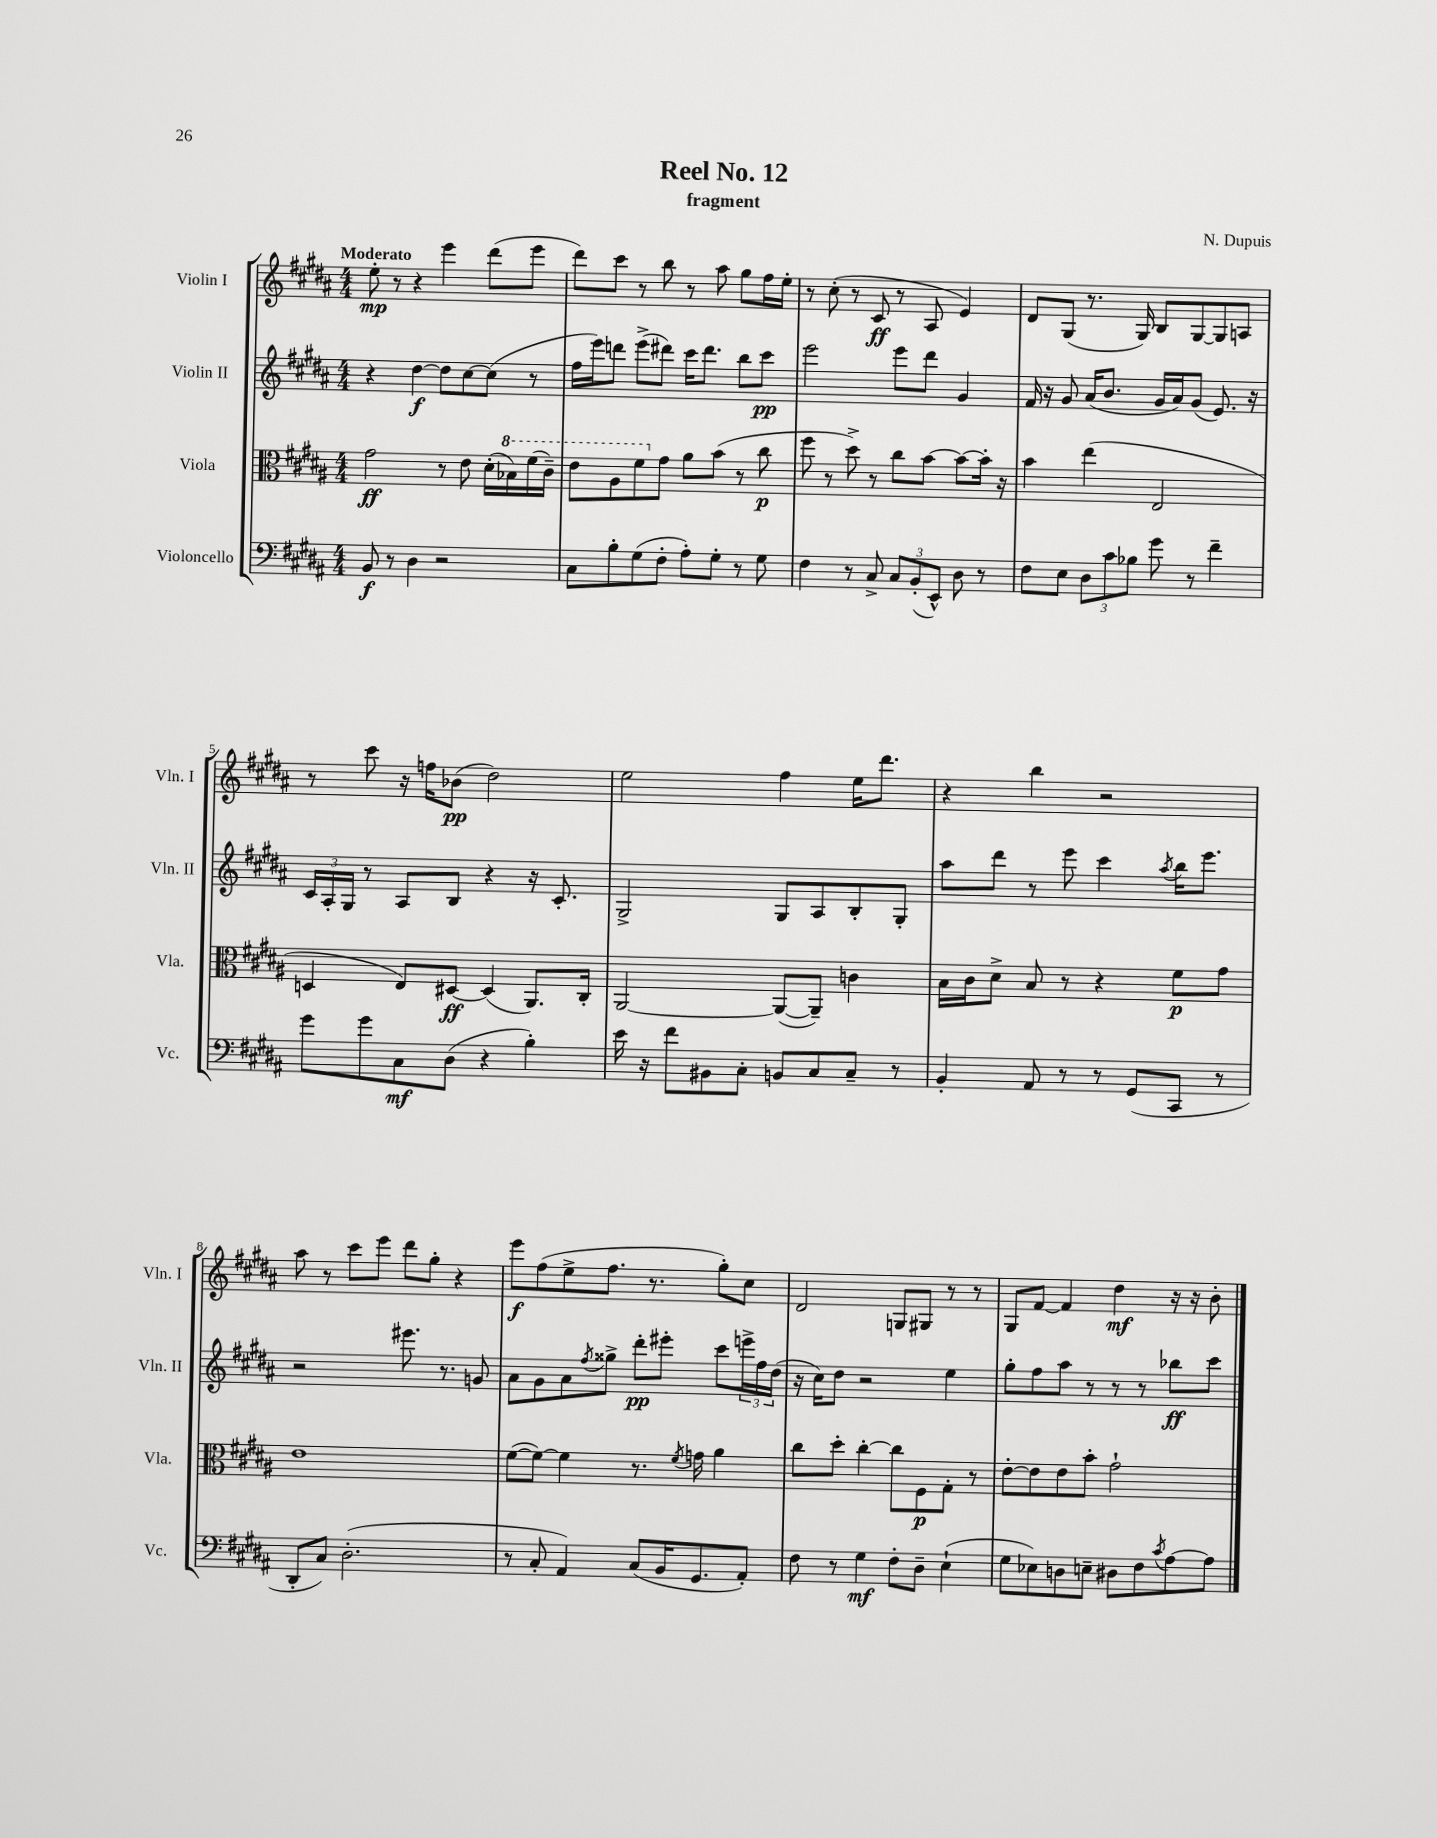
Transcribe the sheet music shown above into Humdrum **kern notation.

**kern	**dynam	**kern	**dynam	**kern	**dynam	**kern	**dynam
*part4	*part4	*part3	*part3	*part2	*part2	*part1	*part1
*staff4	*staff4	*staff3	*staff3	*staff2	*staff2	*staff1	*staff1
*I"Violoncello	*	*I"Viola	*	*I"Violin II	*	*I"Violin I	*
*I'Vc.	*	*I'Vla.	*	*I'Vln. II	*	*I'Vln. I	*
*clefF4	*	*clefC3	*	*clefG2	*	*clefG2	*
*k[f#c#g#d#a#]	*	*k[f#c#g#d#a#]	*	*k[f#c#g#d#a#]	*	*k[f#c#g#d#a#]	*
*M4/4	*	*M4/4	*	*M4/4	*	*M4/4	*
=1	=1	=1	=1	=1	=1	=1	=1
!	!	!	!	!	!	!LO:TX:a:B:t=Moderato	!
8BB/	f	2g#\	ff	4r	.	8ee'\	mp
8r	.	.	.	.	.	8r	.
4D#\	.	.	.	[4dd#\	f	4r	.
2r	.	8r	.	8dd#\L]	.	4eee\	.
.	.	8e\	.	[8cc#\	.	.	.
.	.	(16d#'\LL	.	(8cc#\J]	.	(8ddd#\L	.
*	*	*8va	*	*	*	*	*
.	.	16b-X\)	.	.	.	.	.
.	.	(16ff#\	.	8r	.	8eee\J	.
.	.	16cc#~\JJ)	.	.	.	.	.
=2	=2	=2	=2	=2	=2	=2	=2
8C#\L	.	8ee\L	.	16ff#\LL	.	8ddd#\L)	.
.	.	.	.	16eee\J)	.	.	.
8B'\	.	8a#\	.	8dddn\J	.	8ccc#\J	.
(8G#\	.	8ff#\	.	(8eee^\L	.	8r	.
*	*	*X8va	*	*	*	*	*
8F#'\J	.	8g#\J	.	8ddd#X\J)	.	8bb\	.
8A#'\L)	.	8a#\L	.	16ccc#\KL	.	8r	.
.	.	.	.	8.ddd#\J	.	.	.
8G#'\J	.	(8b\J	.	.	.	8aa#\	.
8r	.	8r	.	8bb\L	.	8gg#\L	.
8G#\	.	8cc#\	p	8ccc#\J	pp	16ff#\L	.
.	.	.	.	.	.	16ee'\JJ	.
=3	=3	=3	=3	=3	=3	=3	=3
4F#\	.	8ff#\	.	2eee\	.	8r	.
.	.	8r	.	.	.	(8cc#'\	.
8r	.	8dd#^\)	.	.	.	8r	.
8C#^/	.	8r	.	.	.	8c#/	ff
12C#/L	.	8cc#\L	.	8eee\L	.	8r	.
(12BB'/	.	.	.	.	.	.	.
.	.	[8b\J	.	8ddd#\J	.	8A#/	.
12EE^^/J)	.	.	.	.	.	.	.
8D#\	.	8b\L_	.	4g#/	.	4e/)	.
8r	.	16b'\Jk]	.	.	.	.	.
.	.	16r	.	.	.	.	.
=4	=4	=4	=4	=4	=4	=4	=4
8F#\L	.	4b\	.	16f#/	.	8d#/L	.
.	.	.	.	16r	.	.	.
8E\J	.	.	.	8g#/	.	(8G#/J	.
12D#\L	.	(4ee\	.	(16a#/KL	.	8.r	.
.	.	.	.	8.b/J	.	.	.
12c#\	.	.	.	.	.	.	.
12B-X\J	.	.	.	.	.	.	.
.	.	.	.	.	.	16G#/)	.
8g#\	.	2E/	.	16g#/LL	.	8B/L	.
.	.	.	.	16a#/J)	.	.	.
8r	.	.	.	(8g#/J	.	[8G#/	.
4f#~\	.	.	.	8.e/)	.	8G#/]	.
.	.	.	.	.	.	8An/J	.
.	.	.	.	16r	.	.	.
!!LO:LB:g=z
=5	=5	=5	=5	=5	=5	=5	=5
8g#\L	.	4Dn/	.	24c#/LL	.	8r	.
.	.	.	.	24A#'/	.	.	.
.	.	.	.	24G#/JJ	.	.	.
8g#\	.	.	.	8r	.	8ccc#\	.
8C#\	mf	8E/L)	.	8A#/L	.	16r	.
.	.	.	.	.	.	16ffn\KL	.
(8D#\J	.	[8D#X/J	ff	8B/J	.	(8b-X\J	pp
4r	.	(4D#/]	.	4r	.	2dd#\)	.
4B'\)	.	8.AA#/L)	.	16r	.	.	.
.	.	.	.	8.c#'/	.	.	.
.	.	16C#'/Jk	.	.	.	.	.
=6	=6	=6	=6	=6	=6	=6	=6
16e\	.	[2AA#/	.	2G#^/	.	2ee\	.
16r	.	.	.	.	.	.	.
8f#\L	.	.	.	.	.	.	.
8BB#X\	.	.	.	.	.	.	.
8C#'\J	.	.	.	.	.	.	.
8BBn/L	.	(8AA#/L_	.	8G#/L	.	4ff#\	.
8C#/	.	8AA#~/J])	.	8A#/	.	.	.
8C#~/J	.	4cn\	.	8B'/	.	16ee\KL	.
.	.	.	.	.	.	8.ddd#\J	.
8r	.	.	.	8G#'/J	.	.	.
=7	=7	=7	=7	=7	=7	=7	=7
4BB'/	.	16B\LL	.	8aa#\L	.	4r	.
.	.	16c#\J	.	.	.	.	.
.	.	8d#^\J	.	8ddd#\J	.	.	.
8AA#/	.	8B/	.	8r	.	4bb\	.
8r	.	8r	.	8eee\	.	.	.
8r	.	4r	.	4ccc#\	.	2r	.
(8GG#/L	.	.	.	.	.	.	.
.	.	.	.	8qaa#/	.	.	.
8CC#/J	.	8f#\L	p	16bb\KL	.	.	.
.	.	.	.	8.eee\J	.	.	.
8r	.	8g#\J	.	.	.	.	.
!!LO:LB:g=z
=8	=8	=8	=8	=8	=8	=8	=8
8DD#'/L	.	1e	.	2r	.	8aa#\	.
8C#/J)	.	.	.	.	.	8r	.
(2.D#'\	.	.	.	.	.	8ccc#\L	.
.	.	.	.	.	.	8eee\J	.
.	.	.	.	8.eee#X\	.	8ddd#\L	.
.	.	.	.	.	.	8gg#'\J	.
.	.	.	.	8.r	.	.	.
.	.	.	.	.	.	4r	.
.	.	.	.	8gn/	.	.	.
=9	=9	=9	=9	=9	=9	=9	=9
8r	.	([8f#\L	.	8a#\L	.	8eee\L	f
8C#'/	.	8f#\J_)	.	8g#\	.	(8ff#\	.
4AA#/)	.	4f#\]	.	8a#\	.	8ee^\	.
.	.	.	.	8qff#/	.	.	.
.	.	.	.	8gg##X^\J	.	8.ff#\J	.
(8C#/L	.	8.r	.	8ddd#'\L	pp	.	.
.	.	.	.	.	.	8.r	.
16BB/K	.	.	.	8eee#X'\J	.	.	.
.	.	8qf#/	.	.	.	.	.
8.GG#/	.	16gn\	.	.	.	.	.
.	.	4a#\	.	8ccc#\L	.	8gg#'\L)	.
8AA#'/J)	.	.	.	24eeen^\L	.	8cc#\J	.
.	.	.	.	24ff#\	.	.	.
.	.	.	.	(24dd#\JJ	.	.	.
=10	=10	=10	=10	=10	=10	=10	=10
8F#\	.	8cc#\L	.	16r	.	2d#/	.
.	.	.	.	16cc#\KL)	.	.	.
8r	.	8dd#'\J	.	8dd#\J	.	.	.
4G#\	mf	[4cc#'\	.	2r	.	.	.
8F#'\L	.	8cc#\L]	.	.	.	8Gn/L	.
8D#~\J	.	8F#\	p	.	.	8G#X/J	.
(4E`\	.	8G#'\J	.	4ee\	.	8r	.
.	.	8r	.	.	.	8r	.
=11	=11	=11	=11	=11	=11	=11	=11
8G#\L	.	[8e'\L	.	8gg#'\L	.	8G#/L	.
8E-X\)	.	8e\]	.	8ff#\	.	[8f#/J	.
8Dn\	.	8e\	.	8aa#\J	.	4f#/]	.
8En~\J	.	8b'\J	.	8r	.	.	.
8D#X\L	.	2g#`\	.	8r	.	4dd#\	mf
8F#\	.	.	.	8r	.	.	.
8qc#/	.	.	.	.	.	.	.
[8A#\	.	.	.	8bb-X\L	ff	16r	.
.	.	.	.	.	.	16r	.
8A#\J]	.	.	.	8ccc#\J	.	8b'\	.
==	==	==	==	==	==	==	==
*-	*-	*-	*-	*-	*-	*-	*-
